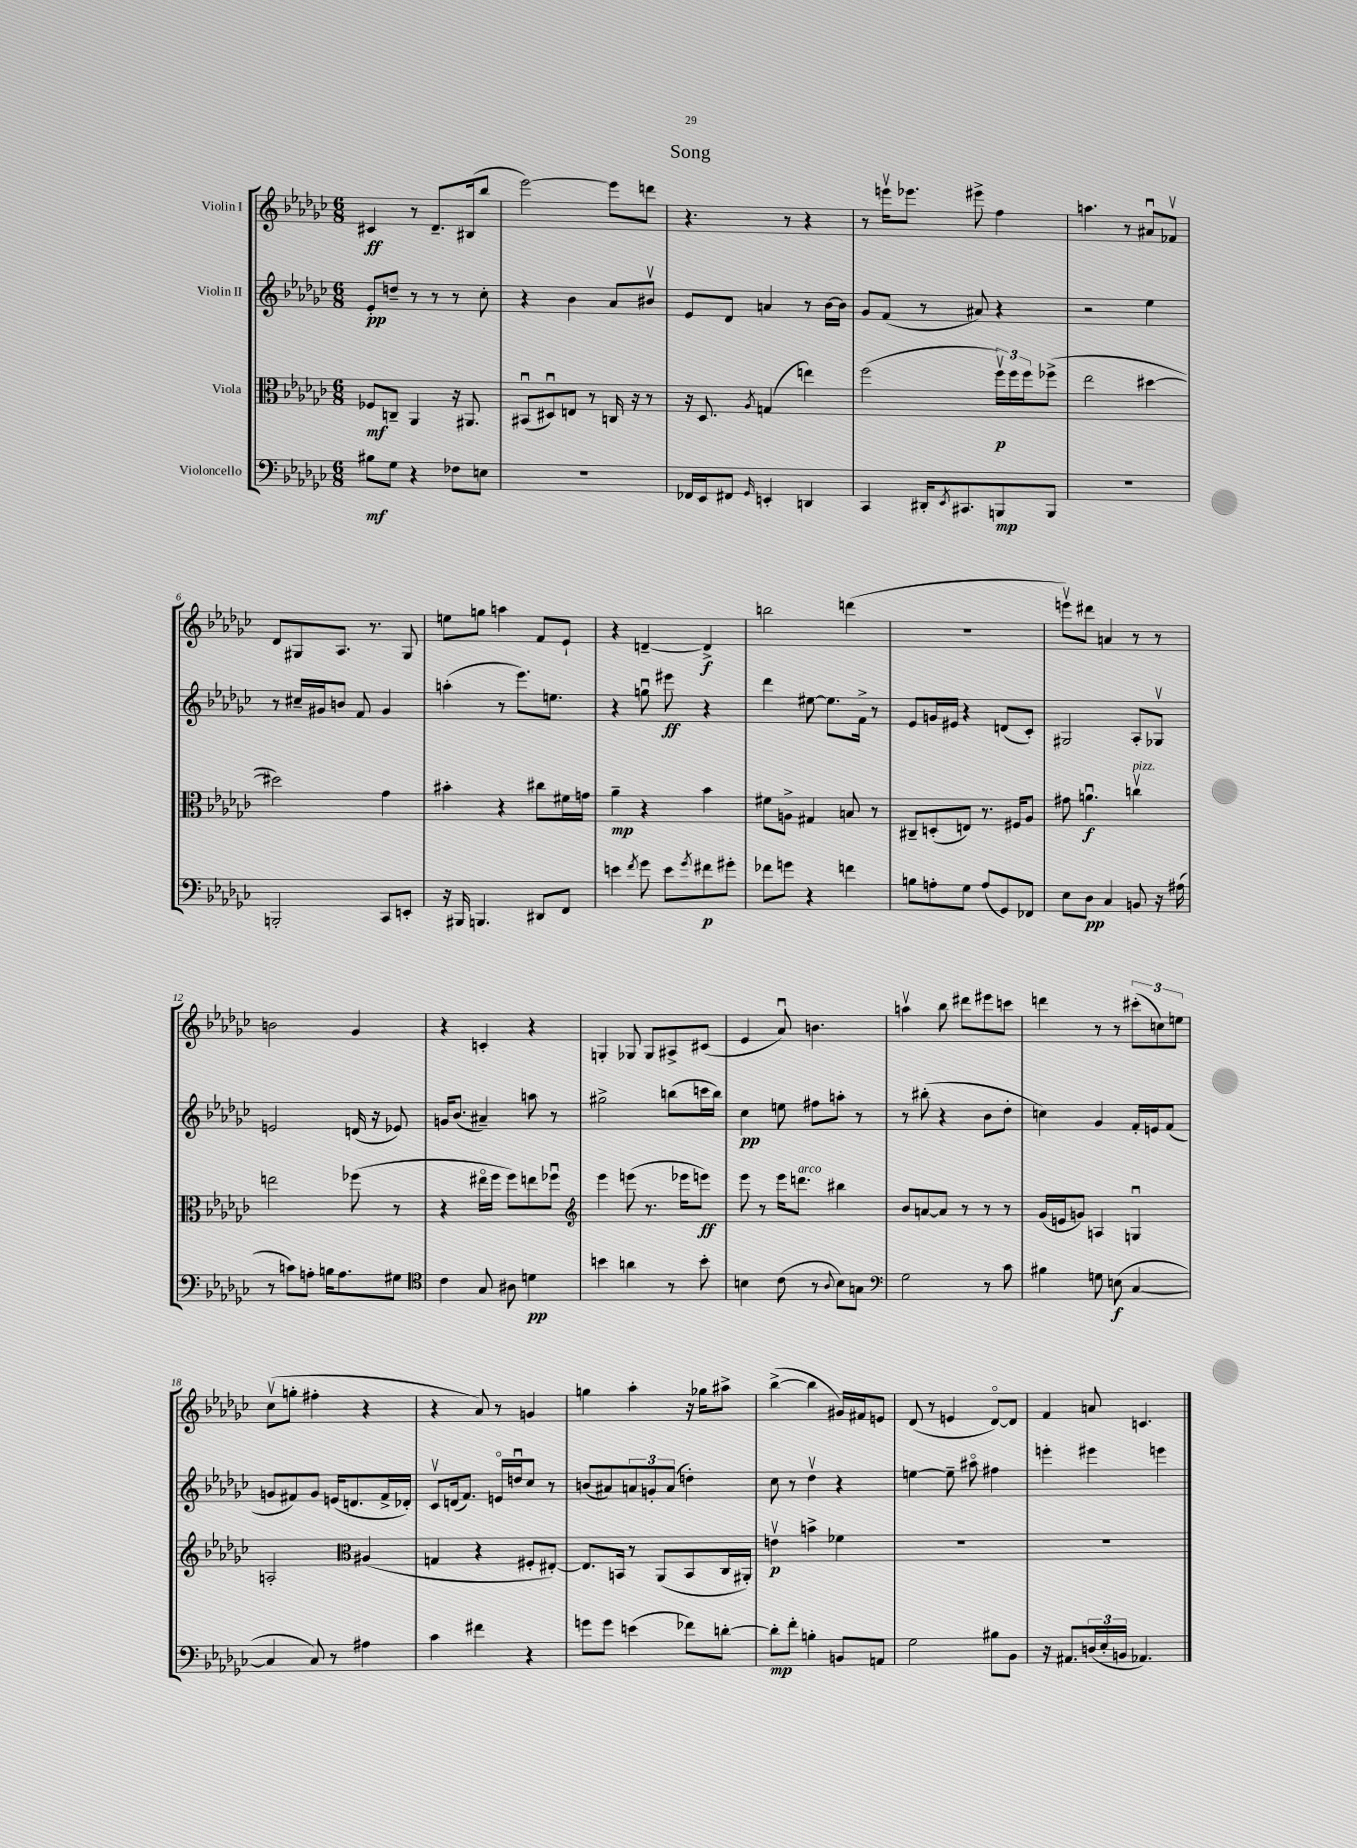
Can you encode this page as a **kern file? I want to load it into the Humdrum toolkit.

**kern	**kern	**kern	**kern
*staff4	*staff3	*staff2	*staff1
*clefF4	*clefC3	*clefG2	*clefG2
*k[b-e-a-d-g-c-]	*k[b-e-a-d-g-c-]	*k[b-e-a-d-g-c-]	*k[b-e-a-d-g-c-]
*M6/8	*M6/8	*M6/8	*M6/8
8B#	8F-	8e-'	4c#
8G-	8C~	8dd~	.
4r	4AA-	8r	8r
.	.	8r	8.d-~
8F-	16r	8r	.
.	8.AA#	.	(16B#
8E	.	8cc-'	8bb-
=	=	=	=
2.r	(8BB#u	4r	[2eee-)
.	8D#u)	.	.
.	8E	4b-	.
.	8r	.	.
.	16C	8a-	8eee-]
.	16r	.	.
.	8r	8b#v	8ddd
=	=	=	=
16FF-	16r	8e-	4.r
16EE-	8.D-	.	.
8FF#	.	8d-	.
16qqGG-	8qA-	.	.
4EE'	(4G	4a	.
.	.	.	8r
4DD	4ee)	8r	4r
.	.	[16b-	.
.	.	16b-]	.
=	=	=	=
4CC-	(2ff	8g-	8r
.	.	(8f	16eeev
.	.	.	8.eee-
16DD#'	.	8r	.
8qEE-	.	.	.
8.CC#	.	.	.
.	.	8a#)	8eee#^
8BBB	24ffv)	4r	4ff
.	24ff	.	.
.	24ff	.	.
8BBB	(8ff-^	.	.
=	=	=	=
2.r	2ee-	2r	4.aa
.	.	.	8r
.	[4dd#	4ee-	8a#u
.	.	.	8f-v
=	=	=	=
2BBB'	2dd#])	8r	8d-
.	.	16cc#~	8G#
.	.	16g#	.
.	.	8b	8.A-
.	.	8f	.
.	.	.	8.r
8CC-	4g-	4g#	.
8EE'	.	.	8G#
=	=	=	=
16r	4b#'	(4aa'	8ee
16BBB#	.	.	.
4.BBB	.	.	8gg
.	4r	8r	4aa
.	.	8.eee-)	.
8DD#	8cc#	.	8f
.	.	8.ee	.
8FF	16f#	.	8e-`
.	16g	.	.
=	=	=	=
4e	4a-~	4r	4r
8qf	.	.	.
8g-	4r	8ggu	[4d~
8e	.	8eee#	.
8qg-	.	.	.
8f#	4b-	4r	4d^]
8g#'	.	.	.
=	=	=	=
8f-	8f#	4ddd-	2bb
8g	8A^	.	.
4r	4G#	[8ee#	.
.	.	8.ee#]	.
4f	8B	.	(4ddd
.	.	16f^	.
.	8r	8r	.
=	=	=	=
8B	8C#~	8e-	2.r
8A'	(8D'	16g	.
.	.	16e#	.
8G-	8E)	4r	.
(8A	8.r	.	.
8GG-)	.	(8d	.
.	16F#	.	.
8FF-	8A-	8c-')	.
=	=	=	=
8E-	8g#	2G#	8eeev)
8D-	4.au	.	8ddd#
4C-	.	.	4a
8BB	4ccv	8A-'	8r
16r	.	8G-v	8r
(16A#	.	.	.
=	=	=	=
8r	2ee	2e	2b
8c)	.	.	.
8A'	.	.	.
16B	.	.	.
8.A	.	.	.
.	(8ff-	(16d	4g-
.	.	16r	.
8G#	8r	8e-)	.
=	=	=	=
*clefC4	*	*	*
4c-	4r	16g	4r
.	.	(8.b-	.
8G-	16ee#o	4a#~)	4c'
.	16ff	.	.
8A#	8ff)	.	.
4d	8ee	8aa	4r
.	8ff-u	8r	.
=	=	=	=
*	*clefG2	*	*
4b	4eee-	2gg#^	4G'
4a	(8eee	.	8G-
.	8.r	.	8G-
8r	.	(8bb	8A#^
.	16eee-	.	.
8b'	8eee)	16ccc	(8c#
.	.	16bb)	.
=	=	=	=
4B	8eee-	4cc-	4e-
.	8r	.	.
(8c-	16eee-	8ee	8a-u)
.	8.ddd	.	.
8r	.	8ff#	4.b
8qqA-	.	.	.
8B)	4bb#	8aa'	.
8G	.	8r	.
=	=	=	=
*clefF4	*	*	*
2G-	8b-	8r	4aav
.	[8a	(8bb#'	.
.	8a]	4r	8bb-
.	8r	.	8ddd#
8r	8r	8b-	8eee#
8c-	8r	8dd-'	8ccc
=	=	=	=
4B#	(16g-	4cc)	4ddd
.	16e	.	.
.	8g)	.	.
8G	4A	4g-	8r
(8E	.	.	8r
[4C-	4Gu	16f'	(12ccc#'
.	.	16e	.
.	.	.	12cc)
.	.	(8f	.
.	.	.	12ee
=	=	=	=
4C-]	2A'	8g	(8cc-v
.	.	8f#)	8gg'
8C-)	.	8g	4ff#'
8r	.	(16e	.
.	.	8.d	.
*	*clefC3	*	*
4A#	(4A#	.	4r
.	.	16f#^	.
.	.	16d-')	.
=	=	=	=
4c-	4G	8c-v	4r
.	.	(16d	.
.	.	8.f)	.
4f#	4r	.	8a-)
.	.	16eo	8r
.	.	16ddu	.
4r	8F#'	8cc-	4g
.	[8E#')	8r	.
=	=	=	=
8g	8.E#]	(8b	4gg
8g	.	8a#)	.
.	16BB	.	.
(4e	8r	12a	4aa-'
.	.	12g'	.
.	(8AA-	.	.
.	.	(12a	.
8f-)	8BB	4dd')	16r
.	.	.	16gg-
[8d'	16C-	.	8aa#^
.	16AA#')	.	.
=	=	=	=
8d']	4ev	8cc-	([4bb-^
8f'	.	8r	.
4B'	4b^	4dd-v	4bb-]
8BB	4f-	4r	16g#)
.	.	.	16f#
8AA	.	.	8e
=	=	=	=
2G-	2.r	[4ee	(8d-
.	.	.	8r
.	.	8ee~]	4e
.	.	8aa#o	.
8B#	.	4ff#	[8d-o)
8BB-	.	.	8d-]
=	=	=	=
16r	2.r	4eee'	4f
8.AA#	.	.	.
(24D	.	4eee#	8a
24E-'	.	.	.
24BB	.	.	.
4.AA-)	.	.	4.c
.	.	4eee	.
==	==	==	==
*-	*-	*-	*-
